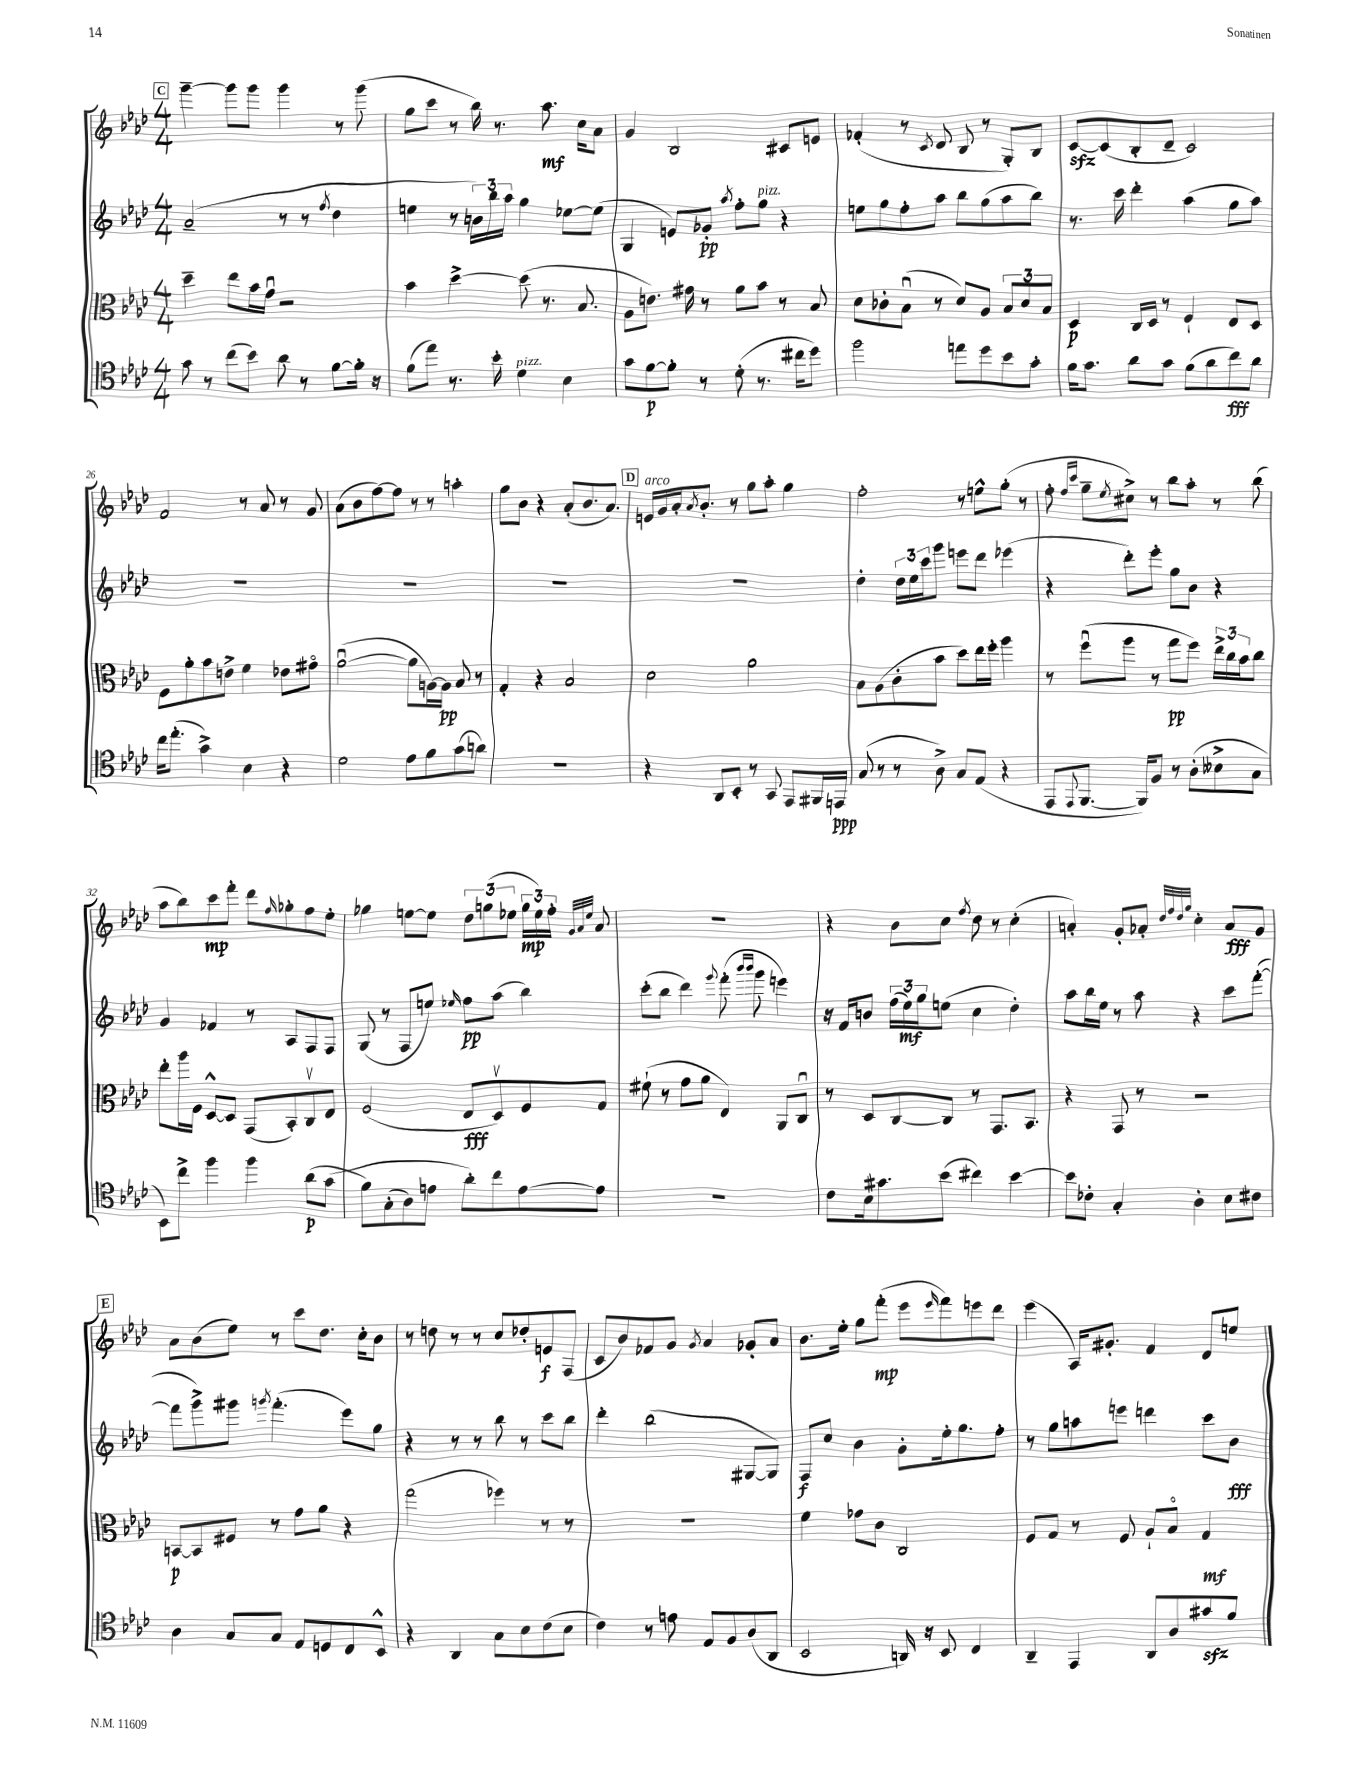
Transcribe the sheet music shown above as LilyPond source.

<<
\new StaffGroup <<
\new Staff = "s0" {
    \clef treble \key aes \major \numericTimeSignature \time 4/4
    \mark \markup { \box "C" } g'''4~-- g'''8 g'''8 g'''4 r8 g'''8( |
    g''8 c'''8 r8 bes''16) r8. aes''8.\mf c''16 aes'8 |
    g'4 bes2 cis'8 e'8 |
    fes'4-.( r8 \acciaccatura { c'8 } des'8 bes8 r8 g8-.) bes8 |
    c'8~\sfz c'8( bes8-. des'8-- c'2) |
    f'2 r8 aes'8 r8 g'8 |
    aes'8( bes'8 f''8~) f''8 r8 r8 a''4-. |
    g''8 bes'8 r4 aes'8-.( bes'8. aes'8.) |
    \mark \markup { \box "D" } e'16^\markup { \italic "arco" } g'16 aes'16-. \acciaccatura { aes'8 } bes'8.-. r8 g''8 aes''8-. g''4 |
    f''2-. r8 e''8-^ g''8-.( r8 |
    f''8-. \grace { f''16 c'''16 } g''8-- \acciaccatura { ees''8 } cis''8->) r8 bes''8 aes''8-. r8 bes''8( |
    aes''8 bes''8) c'''8\mp f'''8-. des'''8 \grace { f''16 } ges''8-. f''8 ees''8-. |
    ges''4 e''8~ e''8 \tuplet 3/2 { des''8 g''8( ees''8 } \tuplet 3/2 { g''16\mp ees''16) f''16-. } \grace { g'32 aes'32 ees''32 } aes'8 |
    R1 |
    r4 bes'8 c''8 \acciaccatura { f''8 } des''8 r8 c''4-.( |
    a'4-.) g'8-. aes'8-. \grace { des''32 f''32 des''32 g''32 } c''4-. aes'8\fff g'8 |
    \mark \markup { \box "E" } aes'8 bes'8( ees''8) r8 c'''8 des''8. c''16-. bes'8 |
    r8 d''8 r8 r8 c''8 des''8-. e'8\f f8( |
    c'8 bes'8) fes'8 g'8 \acciaccatura { g'8 } aes'4 ges'8-. aes'8 |
    bes'8. ees''16-. g''8 f'''8-.\mp( ees'''8 \grace { ees'''16 } f'''8) e'''8 des'''8 |
    ees'''4( aes16) gis'8.-. f'4 des'8 e''8 \bar "|." |
}
\new Staff = "s1" {
    \clef treble \key aes \major \numericTimeSignature \time 4/4
    \mark \markup { \box "C" } aes'2--( r8 r8 \acciaccatura { f''8 } des''4 |
    e''4 r8 \tuplet 3/2 { b'16) bes''16 aes''16 } g''4 ees''8~ ees''8( |
    g4 e'8) ges'8-.\pp \acciaccatura { aes''8 } f''8-. g''8^\markup { \italic "pizz." } r4 |
    e''8 g''8 f''8-. aes''8 bes''8 g''8( aes''8 bes''8) |
    r8. c'''16 des'''4-. aes''4( g''8 aes''8) |
    R1 |
    R1 |
    R1 |
    \mark \markup { \box "D" } R1 |
    des''4-. \tuplet 3/2 { des''16 ees''16 c'''16 } g'''8 e'''8 des'''8 ees'''4( |
    r4 des'''8-.) ees'''8-. g''8 bes'8 r4 |
    g'4 fes'4 r8 aes8 f8 f8 |
    g8( r8 f8 e''8) \grace { ees''16 } f''8\pp aes''8( bes''4) |
    c'''8-.( bes''8 des'''4) \appoggiatura { g'''8 } f'''8-.( \grace { bes'''16 bes'''16 } g'''8 e'''4) |
    r16 f'16 b'8 \tuplet 3/2 { f''16( ees''16\mf) g''16 } e''8( c''4 des''4-.) |
    aes''8 bes''16 ees''16 r8 aes''8 r4 c'''8 f'''8~-.( |
    \mark \markup { \box "E" } f'''8 g'''8->) gis'''8 \acciaccatura { g'''8 } f'''4.-.( ees'''8) g''8 |
    r4 r8 r8 bes''8 r8 c'''8 bes''8 |
    des'''4-. bes''2( gis8~ gis8) |
    f8\f c''8 bes'4 g'8-. ees''16-. g''8. f''8-. |
    r8 g''8 a''8 e'''8 d'''4 c'''8 bes'8\fff \bar "|." |
}
\new Staff = "s2" {
    \clef alto \key aes \major \numericTimeSignature \time 4/4
    \mark \markup { \box "C" } des''4-- ees''8 bes'16 g'16\downbow r2 |
    bes'4 des''4~-> des''8( r8. bes8. |
    aes8 e'8.) gis'16 r8 aes'8 bes'8 r8 bes8 |
    des'8 ces'8-. bes8\downbow( r8 des'8) aes8 \tuplet 3/2 { bes8 des'8 bes8 } |
    des4\p c16 des16 r8 f4-! ees8 des8 |
    f8 aes'8-. bes'8 e'8-> f'4 ees'8 gis'8\flageolet |
    aes'2~\downbow( aes'8 a16~) a16\pp bes8 r8 |
    g4-. r4 bes2 |
    \mark \markup { \box "D" } des'2 aes'2 |
    bes8 aes8( c'8-. bes'8 des''8) ees''16 f''16-. aes''4 |
    r8 f''8\downbow( aes''8 r8 g''8\pp f''8) \tuplet 3/2 { ees''16-> c''16 bes'16 } c''8 |
    ees''8-. aes''16 f16 des8~-^ des8 g,8( bes,8-.) c8\upbow ees8 |
    f2( ees8\fff des8\upbow) f8 g8 |
    fis'8-!( r8 g'8 aes'8 ees4) aes,8 c8\downbow |
    r8 des8 c8~ c8 r8 g,8. bes,8. |
    r4 g,8 r8 r2 |
    \mark \markup { \box "E" } b,8~\p b,8 fis8 r8 g'8 aes'8 r4 |
    g''2( fes''4) r8 r8 |
    R1 |
    f'4 ges'8 c'8 c2 |
    f8 g8 r8 f8 aes8-! bes8\flageolet g4\mf \bar "|." |
}
\new Staff = "s3" {
    \clef tenor \key aes \major \numericTimeSignature \time 4/4
    \mark \markup { \box "C" } g'8 r8 c''8( bes'8) aes'8 r8 f'8~ f'16-. r16 |
    f'8( ees''8) r8. bes'16-. des'4^\markup { \italic "pizz." } bes4 |
    g'8 f'8~\p f'8-. r8 des'8-.( r8. cis''16 des''8) |
    f''2 e''8 des''8 bes'8 g'8-. |
    f'16 g'8. aes'8 g'8 f'8( aes'8 c''8\fff) aes'8 |
    c''16 ees''8.-.( g'4->) bes4 r4 |
    des'2 ees'8 f'8 g'8( a'8) |
    R1 |
    \mark \markup { \box "D" } r4 aes,8 bes,8-. r8 g,8 ees,8 fis,16 e,16\ppp |
    g8( r8 r8 aes8->) g8 ees8( r4 |
    ees,8 \appoggiatura { ees,8 } f,8.~ f,16) f8 r8 aes8-.( beses8-> g8 |
    bes,8) c''8-> f''4 f''4 aes'8\p( g'8\( |
    f'8) g8-.( aes8) e'8 aes'8-.\) c''8 e'8~ e'8 |
    R1 |
    c'8 bes16 gis'8. bes'8( cis''4) bes'4~ |
    bes'8 ces'8-. g4-. aes4-. bes8 cis'8 |
    \mark \markup { \box "E" } aes4 g8 g8 ees8 d8 c8 bes,8-^ |
    r4 aes,4 g8 bes8 c'8( bes8 |
    c'4) r8 e'8 ees8 f8 aes8( aes,8 |
    bes,2 a,16) r16 bes,8 c4 |
    aes,4-- ees,4 aes,8 aes8 gis'8\sfz f'8 \bar "|." |
}
>>
>>
\layout { \context { \Score currentBarNumber = #21 } }
